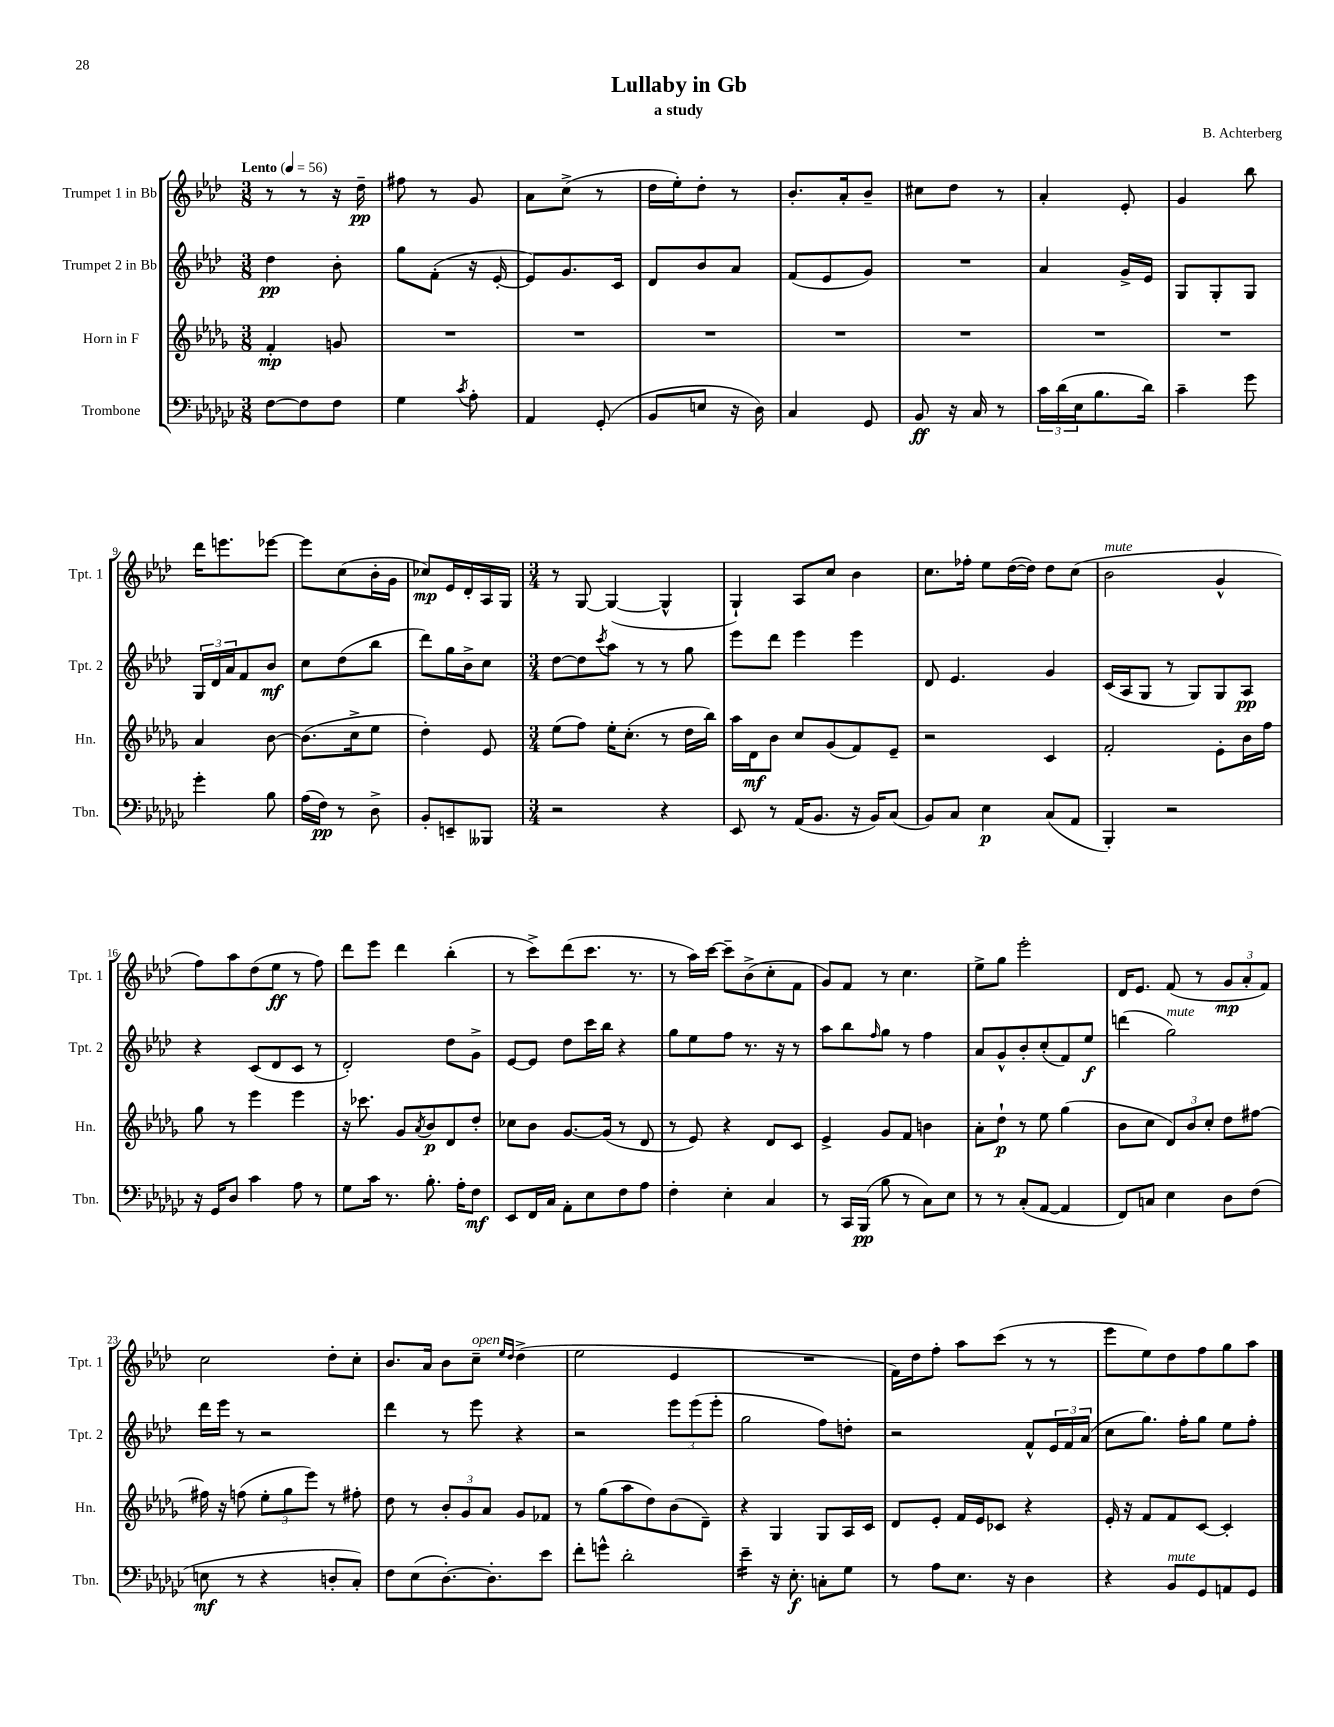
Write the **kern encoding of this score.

**kern	**kern	**kern	**kern
*staff4	*staff3	*staff2	*staff1
*clefF4	*clefG2	*clefG2	*clefG2
*k[b-e-a-d-g-c-]	*k[b-e-a-d-g-]	*k[b-e-a-d-]	*k[b-e-a-d-]
*M3/8	*M3/8	*M3/8	*M3/8
*MM56	*MM56	*MM56	*MM56
[8F\L	4f'/	4dd-\	8r
8F\]	.	.	8r
8F\J	8g/	8b-'\	16r
.	.	.	16dd-~\
=	=	=	=
4G-\	4.r	8gg\L	8ff#\
.	.	(8f'\J	8r
8qc-/	.	.	.
8A-'\	.	16r	8g/
.	.	[16e-'/	.
=	=	=	=
4AA-/	4.r	8e-/]L)	8a-\L
.	.	8.g/	(8cc^\J
(8GG-'/	.	.	8r
.	.	16c/Jk	.
=	=	=	=
8BB-/L	4.r	8d-/L	16dd-\LL
.	.	.	16ee-'\J)
8E/J	.	8b-/	8dd-'\J
16r	.	8a-/J	8r
16D-\)	.	.	.
=	=	=	=
4C-/	4.r	(8f/L	8.b-'/L
.	.	8e-/	.
.	.	.	16a-'/k
8GG-/	.	8g/J)	8b-~/J
=	=	=	=
8BB-/	4.r	4.r	8cc#\L
16r	.	.	8dd-\J
16C-/	.	.	.
8r	.	.	8r
=	=	=	=
24c-\LL	4.r	4a-/	4a-'/
(24d-\	.	.	.
24E-\J	.	.	.
8.B-\	.	.	.
.	.	16g^/LL	8e-'/
16d-\Jk)	.	16e-/JJ	.
=	=	=	=
4c-~\	4.r	8G/L	4g/
.	.	8G'/	.
8g-\	.	8G/J	8bb-\
=	=	=	=
4g-'\	4a-/	24G/LL	16ddd-\LK
.	.	24d-/	.
.	.	.	8.eee\
.	.	24a-/J	.
.	.	8f/	.
8B-\	[8b-\	8b-/J	[8eee-\J
=	=	=	=
(16A-\LL	(8.b-\]L	8cc\L	8eee-\]L
16F\JJ)	.	.	.
8r	.	(8dd-\	(8cc\
.	16cc^\k	.	.
8D-^\	8ee-\J	8bb-\J	16b-'\L
.	.	.	16g\JJ
=	=	=	=
8BB-'/L	4dd-'\)	8ddd-\L)	8cc-/L)
8EE~/	.	16gg\L	16e-/L
.	.	16b-^\J	16d-'/
8BBB--/J	8e-/	8cc\J	16A-/
.	.	.	16G/JJ
=	=	=	=
*M3/4	*M3/4	*M3/4	*M3/4
2r	(8ee-\L	[8dd-\L	8r
.	8ff\J)	8dd-\]	[8G/
.	.	8qccc/	.
.	16ee-'\LK	8aa-\J	(4G/_
.	(8.cc'\J	.	.
.	.	8r	.
4r	8r	8r	4G^^/]
.	16dd-\LL	8gg\	.
.	16bb-\JJ)	.	.
=	=	=	=
8EE-/	16aa-\LL	8eee-\L	4G`/)
.	16d-\J	.	.
8r	8b-\J	8ddd-\J	.
(16AA-/LK	8cc/L	4eee-\	8A-/L
8.BB-/J	.	.	.
.	(8g-/	.	8cc/J
16r	8f/)	4eee-\	4b-\
16BB-/LK)	.	.	.
(8C-/J	8e-~/J	.	.
=	=	=	=
8BB-/L)	2r	8d-/	8.cc\L
8C-/J	.	4.e-/	.
.	.	.	16ff-'\Jk
4E-\	.	.	8ee-\L
.	.	.	([16dd-\L
.	.	.	16dd-\]JJ)
(8C-/L	4c/	4g/	8dd-\L
8AA-/J	.	.	(8cc\J
=	=	=	=
4BBB-'/)	2f'/	(16c/LL	2b-\
.	.	16A-/J	.
.	.	8G/J	.
2r	.	8r	.
.	.	8G/L)	.
.	8e-'\L	8G/	4g^^/
.	16b-\L	8A-/J	.
.	16ff\JJ	.	.
=	=	=	=
16r	8gg-\	4r	8ff\L)
16GG-/LK	.	.	.
8D-/J	8r	.	8aa-\
4c-\	4eee-\	(8c/L	(8dd-\
.	.	8d-/	8ee-\J
8A-\	4eee-\	8c/J	8r
8r	.	8r	8ff\)
=	=	=	=
8G-\L	16r	2d-'/)	8ddd-\L
.	8.ccc-\	.	.
16c-\Jk	.	.	8eee-\J
8.r	.	.	.
.	8g-/L	.	4ddd-\
.	8qa-/	.	.
8.B-'\	8b-/	.	.
.	8d-/	8dd-\L	(4bb-'\
16A-'\LK	.	.	.
8F\J	8dd-'/J	8g^\J	.
=	=	=	=
8EE-/L	8cc-\L	[8e-/L	8r
16FF/L	8b-\J	8e-/]J	8ccc^\L)
16C-/JJ	.	.	.
8AA-'\L	[8.g-/L	8dd-\L	(8ddd-\
8E-\	.	16ccc\L	8.ccc\J
.	(16g-/]Jk	16bb-\JJ	.
8F\	8r	4r	.
.	.	.	8.r
8A-\J	8d-/	.	.
=	=	=	=
4F'\	8r	8gg\L	8r
.	8e-/)	8ee-\	16aa-\LL)
.	.	.	[16ccc\JJ
4E-'\	4r	8ff\J	8ccc~\]L
.	.	8.r	(8b-^\
4C-/	8d-/L	.	8cc'\
.	.	16r	.
.	8c/J	8r	8f\J
=	=	=	=
8r	4e-^/	8aa-\L	8g/L)
16CC-/LL	.	8bb-\	8f/J
(16BBB-/JJ	.	.	.
.	.	16qqff/	.
8B-\	8g-/L	8gg\J	8r
8r	8f/J	8r	4.cc\
8C-\L)	4b\	4ff\	.
8E-\J	.	.	.
=	=	=	=
8r	8a-'\L	8a-/L	8ee-^\L
8r	8dd-`\J	8g^^/	8gg\J
(8C-'/L	8r	8b-'/	2eee-'\
[8AA-/J	8ee-\	(8cc'/	.
4AA-/]	(4gg-\	8f/)	.
.	.	8ee-/J	.
=	=	=	=
8FF/L)	8b-\L	(4ddd\	16d-/LK
.	.	.	8.e-/J
8C/J	8cc\J	.	.
4E-\	12d-/L)	2gg\)	(8f/
.	12b-/	.	.
.	.	.	8r
.	12cc'/J	.	.
8D-\L	8dd-\L	.	12g/L
.	.	.	12a-'/
(8F\J	[8ff#\J	.	.
.	.	.	12f/J)
=	=	=	=
8E\	16ff#\]	16ddd-\LL	2cc\
.	16r	16eee-\JJ	.
8r	(8ff\	8r	.
4r	12ee-'\L	2r	.
.	12gg-\	.	.
.	12eee-\J)	.	.
8D'/L	8r	.	8dd-'\L
8C-'/J)	8ff#'\	.	8cc'\J
=	=	=	=
8F\L	8dd-\	4ddd-\	8.b-/L
(8E-\	8r	.	.
.	.	.	16a-/Jk
[8.D-'\)	12b-'/L	8r	8b-\L
.	12g-/	.	.
.	.	8eee-\	8cc~\J
.	12a-/J	.	.
8.D-'\]	.	.	.
.	.	.	16qqee-/LL
.	.	.	16qqdd-/JJ
.	8g-/L	4r	(4dd-^\
8e-\J	8f-/J	.	.
=	=	=	=
8f'\L	8r	2r	2ee-\
8g^^\J	(8gg-\L	.	.
2d-'\	8aa-\	.	.
.	8dd-\)	.	.
.	(8b-\	12eee-\L	4e-/
.	.	(12eee-\	.
.	8d-~\J)	.	.
.	.	12eee-'\J	.
=	=	=	=
4e-~\	4r	2gg\	2.r
16r	4G-/	.	.
8.E-'\	.	.	.
8C'\L	8G-/L	8ff\L)	.
8G-\J	16A-/L	8dd'\J	.
.	16c/JJ	.	.
=	=	=	=
8r	8d-/L	2r	16f\LL)
.	.	.	16dd-\J
8A-\L	8e-'/J	.	8ff'\J
8.E-\J	16f/LL	.	8aa-\L
.	16e-/J	.	.
.	8c-/J	.	(8ccc\J
16r	.	.	.
4D-\	4r	8f^^/L	8r
.	.	24e-/L	8r
.	.	24f/	.
.	.	(24a-/JJ	.
=	=	=	=
4r	16e-'/	8cc\L	8eee-\L
.	16r	.	.
.	8f/L	8.gg\J)	8ee-\)
8BB-/L	8f/	.	8dd-\
.	.	16ff'\LK	.
8GG-/	[8c/J	8gg\J	8ff\
8AA/	4c'/]	8ee-\L	8gg\
8GG-/J	.	8ff'\J	8aa-\J
==	==	==	==
*-	*-	*-	*-
